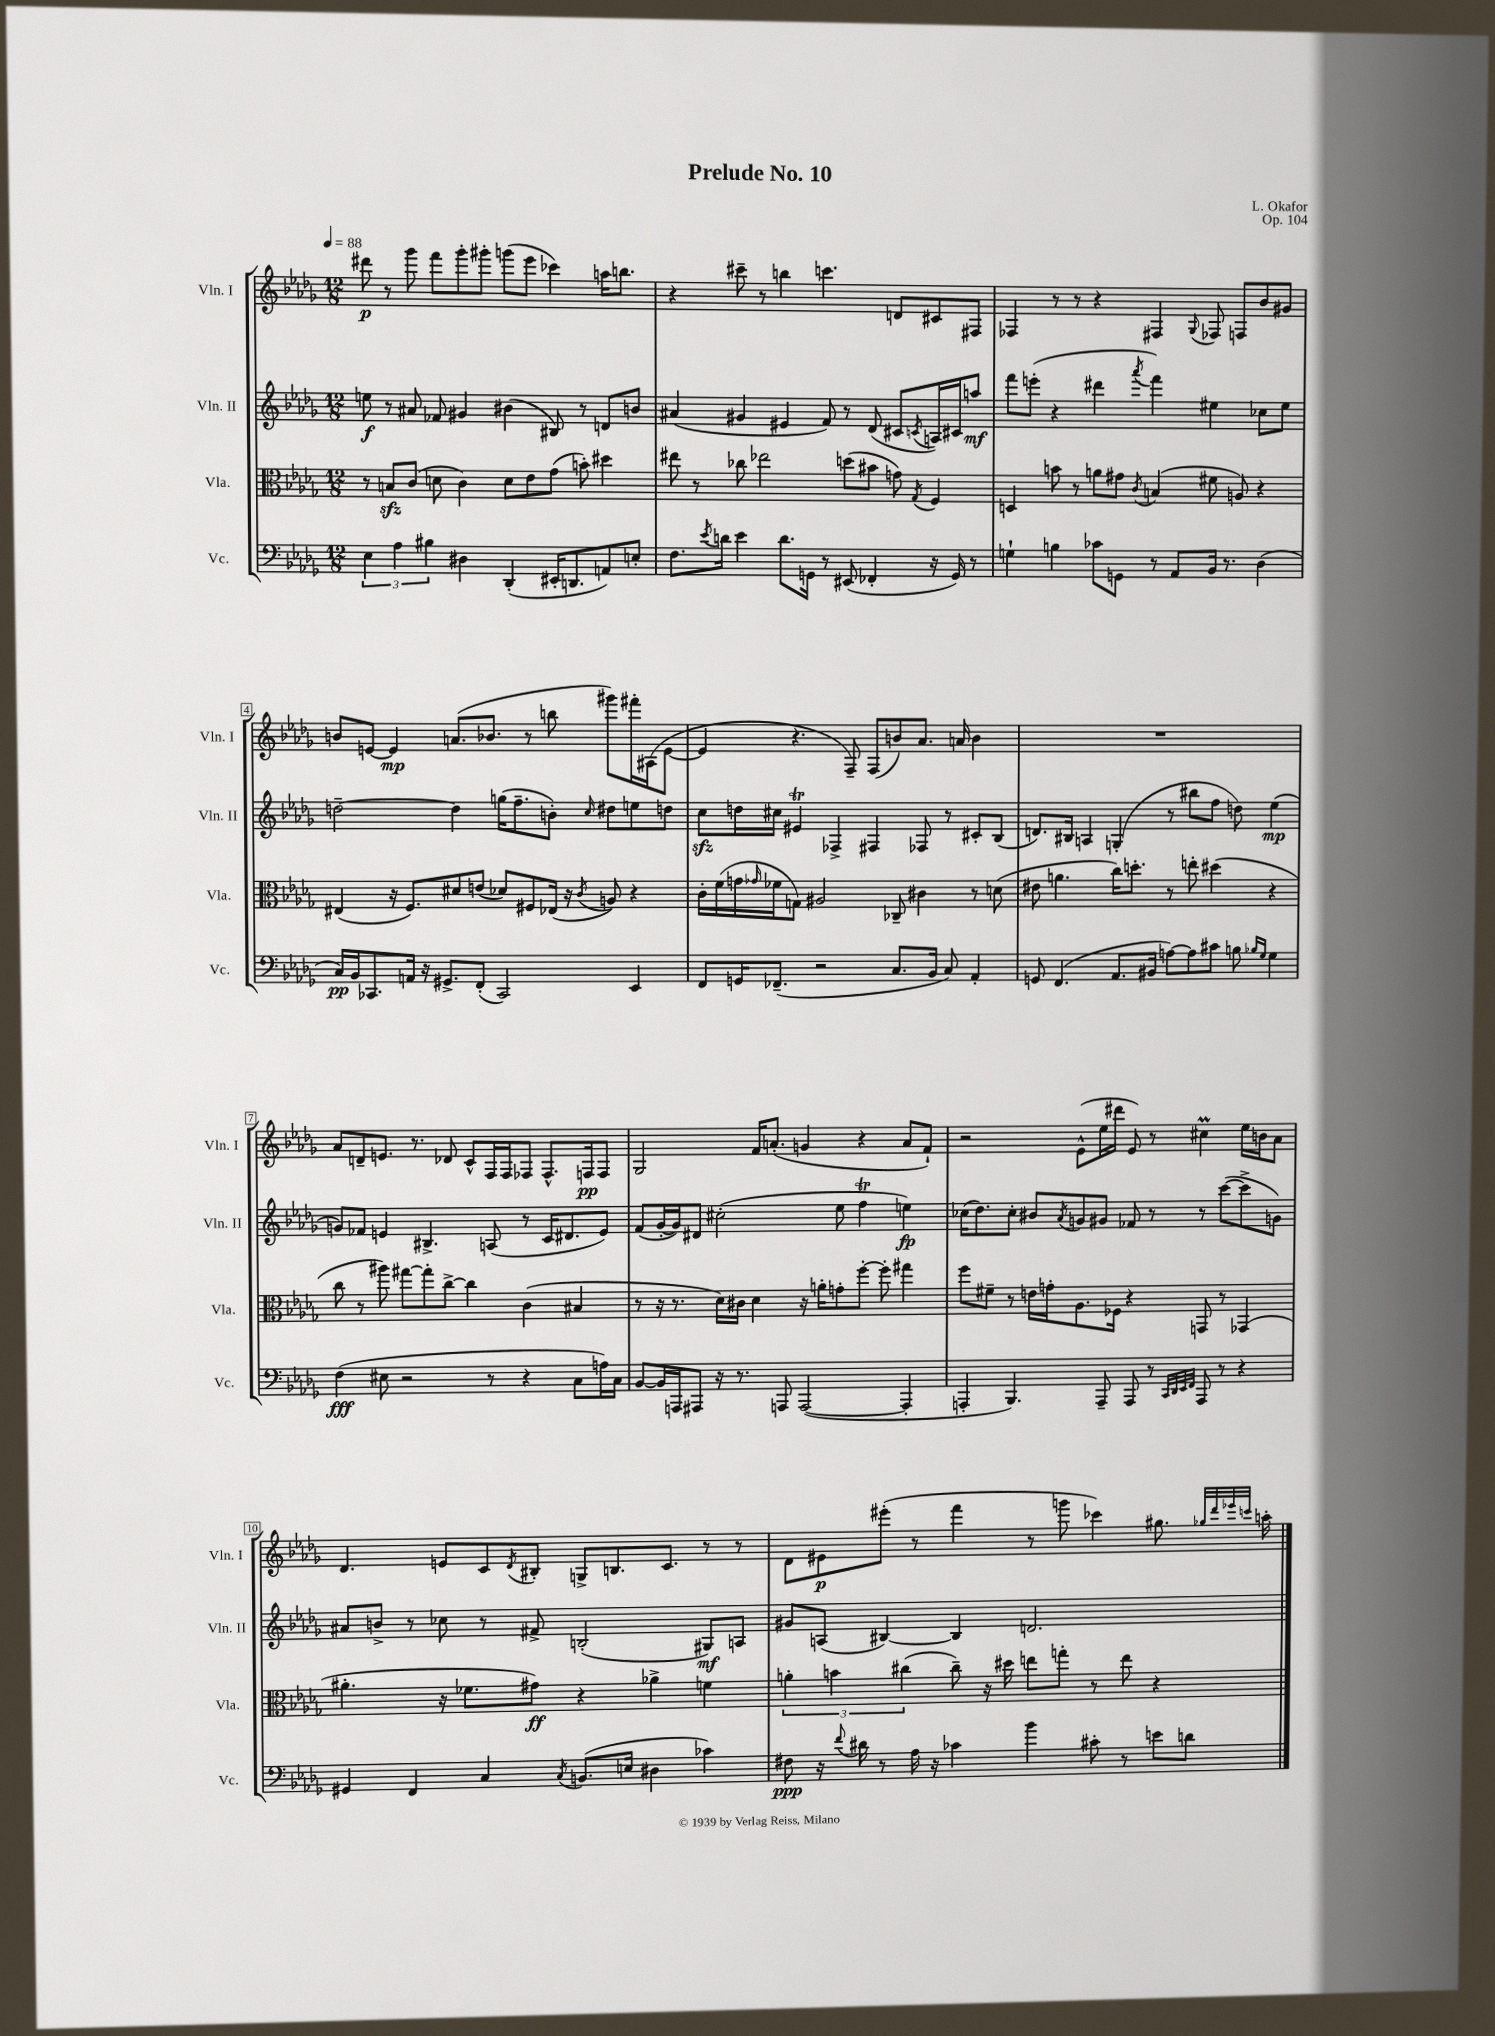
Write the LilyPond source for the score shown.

\header { title = "Prelude No. 10" composer = "L. Okafor" opus = "Op. 104" }
<<
\new StaffGroup <<
\new Staff = "s0" \with { instrumentName = "Vln. I" shortInstrumentName = "Vln. I" } {
    \clef treble \key des \major \numericTimeSignature \time 12/8 \tempo 4 = 88
    dis'''8\p r8 ges'''8 f'''8 ges'''8-. gis'''8-. g'''8( ees'''8 ces'''4) a''16 b''8. |
    r4 cis'''8-- r8 b''4 c'''4. d'8 cis'8 fis8 |
    fes4 r8 r8 r4 fis4 \appoggiatura { ges8 } fes8 f8 bes'8 gis'8 |
    b'8 e'8~ e'4\mp a'8.( bes'8. r8 b''8 gis'''8) fis'''16-. ais16( e'8~ |
    e'4 r4. f8--) f8( b'8) aes'8. a'16 b'4 |
    R1. |
    aes'8 d'8-- e'8. r8. des'8 c'8-^ f16 f16 fes8 fes8.-^ f16\pp f8 |
    ges2 f'16 a'8.-.( g'4 r4 a'8 f'8-!) |
    r2 ees'8-^( ees''16 dis'''16 ees'8) r8 cis''4\prall ees''16 b'16 aes'8 |
    des'4. e'8 c'8 \acciaccatura { des'8 } bis8-. g8-> b8. c'8. r8 r8 |
    des'8 eis'8\p eis'''8-.( r8 f'''4 r8 g'''8 ces'''4) gis''8. \grace { ges''32 des'''32 ees'''32 c'''32 } a''16-. \bar "|." |
}
\new Staff = "s1" \with { instrumentName = "Vln. II" shortInstrumentName = "Vln. II" } {
    \clef treble \key des \major \numericTimeSignature \time 12/8
    e''8\f r8 ais'8 fes'8 gis'4 bis'4( bis8) r8 d'8 b'8 |
    ais'4( gis'4 eis'4 f'8) r8 des'8( cis'8 \acciaccatura { c'8 } a16) cis'16 a''8\mf |
    f'''8 e'''8-.( r4 dis'''4 \acciaccatura { aes'''8 } f'''4) eis''4 ces''8 eis''8 |
    d''2~-- d''4 g''16( f''8.-- b'8-.) \grace { c''16 } dis''8 e''8 d''8 |
    c''8\sfz d''16 cis''16 eis'4\trill fes4-> fis4 fes8 r8 cis'8-. bes8( |
    d'8.) bis16 a4 g4-.( r8 bis''8 f''8 d''8) ees''4\mp( |
    g'8) fes'8 e'4 bis4.-> a8( r8 c'16 dis'8. e'8) |
    f'8( ges'16~-. ges'16) dis'8 cis''2-.( ees''8 f''4\trill e''4\fp) |
    ces''16( des''8.) ces''8-. bis'8 \acciaccatura { aes'8 } g'8 gis'8 fes'8 r8 r8 c'''8~( c'''8-> g'8) |
    ais'8 b'8-> r8 ces''8 r8 fis'8-> b2-.( gis8\mf) a8 |
    gis'8 a8( bis4~) bis4 d'2. \bar "|." |
}
\new Staff = "s2" \with { instrumentName = "Vla." shortInstrumentName = "Vla." } {
    \clef alto \key des \major \numericTimeSignature \time 12/8
    r8 b8\sfz c'8( d'8 c'4) d'8 ees'8 ges'8( b'8-.) dis''4 |
    eis''8 r8 ces''8 ees''2 d''8( bis'8 g'8) \acciaccatura { ges8 } f4 |
    d4 b'8 r8 a'8 gis'8 \acciaccatura { c'8 } b4( fis'8 a8) r4 |
    eis4( r16 f8.) dis'8 e'8( des'8) fis8 ees16( r16 \acciaccatura { c'8 } a8) r4 |
    c'16-. f'16( g'16 \grace { ges'16 } fes'16 g8) ais2 ces8-- cis'4 r8 d'8( |
    eis'8 a'4. c''16) d''8.-. r8 e''8-. dis''4( r4 |
    c''8 r8 ais''8) gis''8~ gis''8-. c''8~-> c''4 c'4( bis4 |
    r8 r16 r8. des'16) cis'16 des'4 r16 a'16-. g'8-. f''8~-. f''8-. gis''4 |
    f''8 fis'8-- r8 e'16 g'16-. aes8. fes16 r4 g,8 r8 ges,4( |
    ais'4.-. r16 fes'8. gis'8\ff) r4 aes'4-> f'4 |
    \tuplet 3/2 { a'4-. b'4 cis''4( } cis''8--) r16 dis''16 e''8 g''8-. r8 e''8 r4 \bar "|." |
}
\new Staff = "s3" \with { instrumentName = "Vc." shortInstrumentName = "Vc." } {
    \clef bass \key des \major \numericTimeSignature \time 12/8
    \tuplet 3/2 { ees4 aes4 bis4 } dis4 des,4-.( eis,16-. d,8. a,8) e8-. |
    f8. \acciaccatura { ees'8 } d'16 ees'4 d'8. g,16 r8 eis,8( fes,4-. r16 g,16) r8 |
    g4-! b4 ces'8 g,8 r8 aes,8 bes,16 r8. des4( |
    c16\pp) bes,16 ces,8. a,16 r16 gis,8.-> f,8-.( ces,2) ees,4 |
    f,8 g,16 fes,8.--( r2 c8. bes,16 c8) aes,4-. |
    g,8 f,4.( aes,8. bis,16 a8~) a8 cis'8 b8 \grace { bes16 ges16 } ges4 |
    f4\fff( eis8 r2 r8 r4 c8 a16) c16 |
    bes,8~ bes,16 a,,16 ais,,8 r16 r8. a,,8 a,,2~( a,,4-. |
    a,,4-. bes,,4.) a,,8-- a,,8 r8 \grace { c,32 des,32 ees,32 f,32 } a,,8 r8 r4 |
    gis,4 f,4 c4 \acciaccatura { c8 } b,8.( e16 dis4 ces'4) |
    fis8\ppp r16 \appoggiatura { f'8 } dis'16 r8 aes16 r16 ces'4 bes'4 cis'8-. r8 e'8 d'8 \bar "|." |
}
>>
>>
\layout { \context { \Score \override BarNumber.stencil = #(make-stencil-boxer 0.1 0.3 ly:text-interface::print) } }
